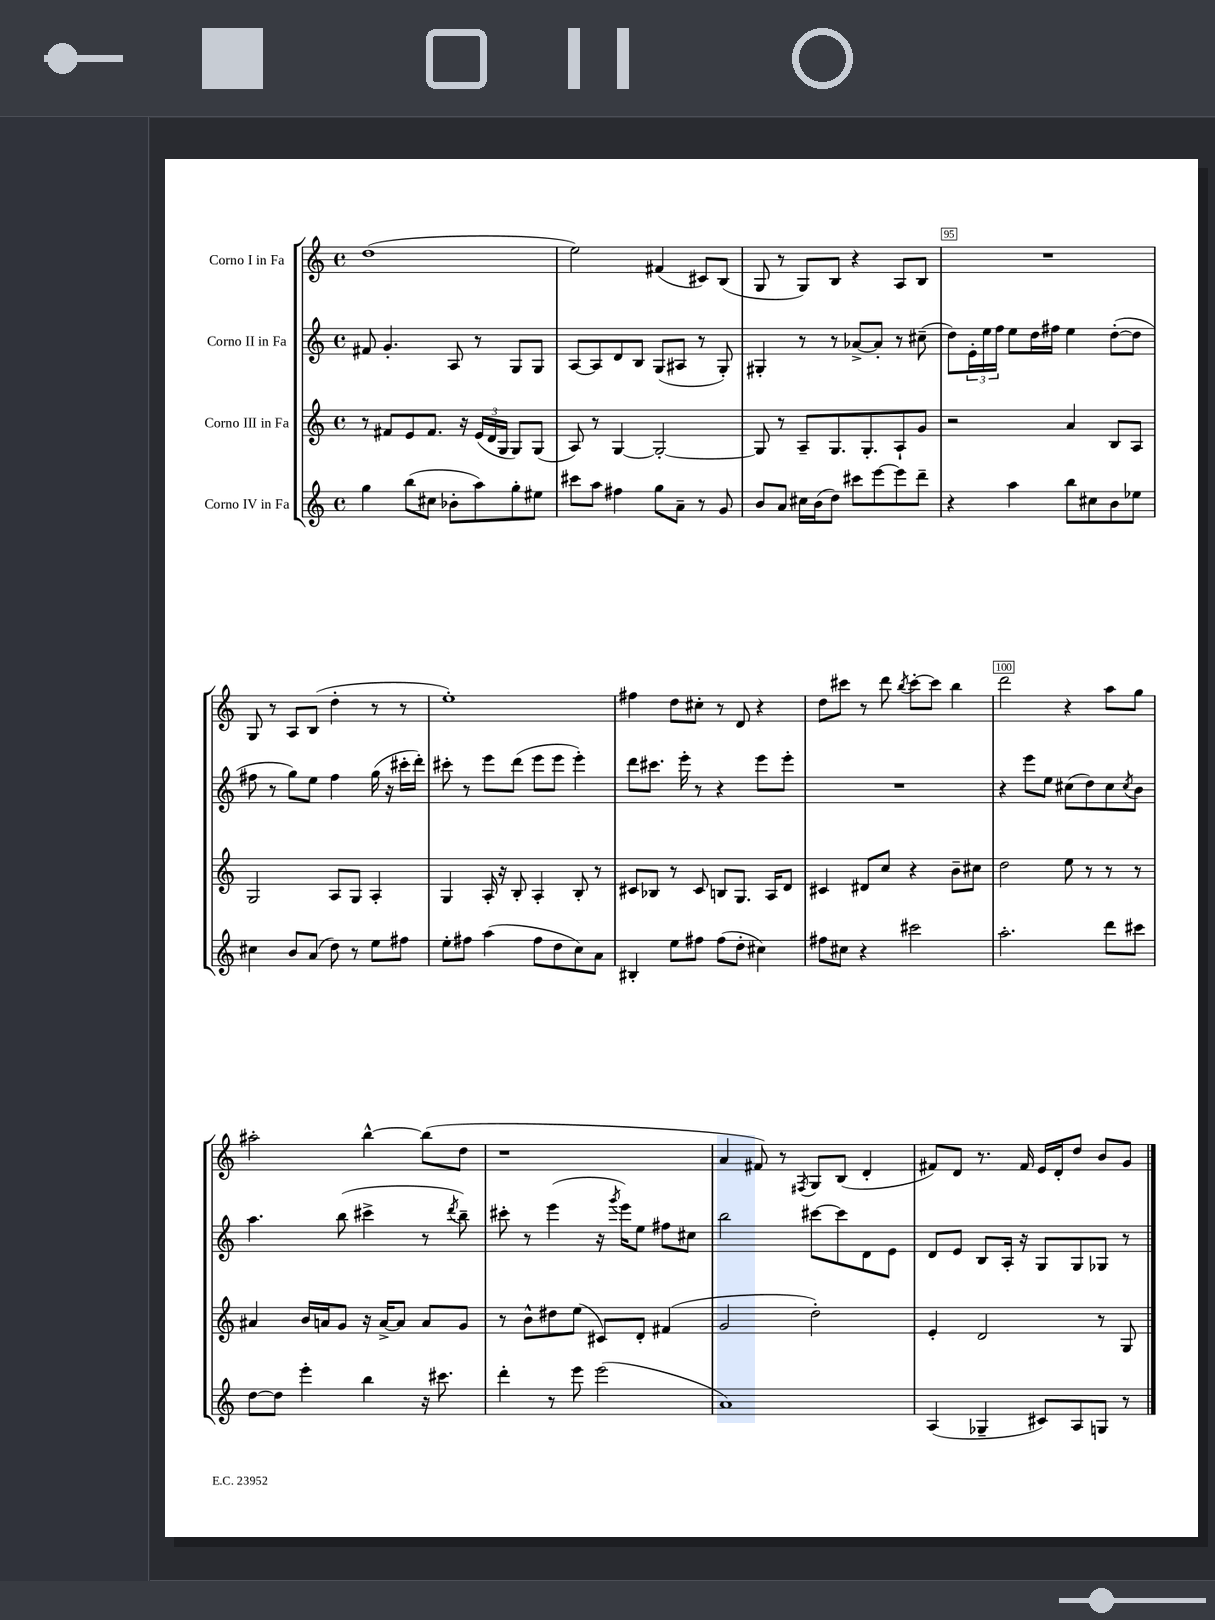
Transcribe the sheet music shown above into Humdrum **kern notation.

**kern	**kern	**kern	**kern
*staff4	*staff3	*staff2	*staff1
*clefG2	*clefG2	*clefG2	*clefG2
*k[]	*k[]	*k[]	*k[]
*M4/4	*M4/4	*M4/4	*M4/4
*met(c)	*met(c)	*met(c)	*met(c)
4gg	8r	8f#	(1dd
.	8f#	4.g'	.
(8bb	8e	.	.
8cc#	8.f#	.	.
8b-'	.	8A	.
.	16r	.	.
8aa)	(24e	8r	.
.	24d	.	.
.	24G	.	.
8gg'	8G)	8G	.
8ee#	(8G	8G	.
=	=	=	=
8ccc#	8A)	[8A	2ee)
8aa	8r	8A]	.
4ff#	[4G	8d	.
.	.	8B	.
8gg	2G'_	(8G	(4f#
8a~	.	8A#	.
8r	.	8r	8c#)
8g	.	8G')	(8B
=	=	=	=
8b	8G]	4G#'	8G
8a	8r	.	8r
16cc#	8A~	8r	8G)
(16b	.	.	.
8dd)	8.G	8r	8B
8ccc#	.	[8a-^	4r
.	8.G'	.	.
[8eee	.	8a-']	.
8eee]	8A`	8r	8A
8ddd~	8g	(8cc#~	8B
=	=	=	=
4r	2r	8dd)	1r
.	.	24e'	.
.	.	24ee	.
.	.	24ff	.
4aa	.	8ee	.
.	.	16dd	.
.	.	16ff#	.
8bb	4a	4ee	.
8cc#	.	.	.
8b	8B	([8dd'	.
8ee-	8A	8dd]	.
=	=	=	=
4cc#	2G	8ff#	8G
.	.	8r	8r
8b	.	8gg)	8A
(8a	.	8ee	(8B
8dd)	8A	4ff#	4dd'
8r	8G	.	.
8ee	4A'	(16gg	8r
.	.	16r	.
8ff#	.	16ccc#'	8r
.	.	16ddd')	.
=	=	=	=
8ee'	4G	8ccc#'	1ee')
8ff#	.	8r	.
(4aa	16A'	8eee	.
.	16r	.	.
.	8B'	(8ddd	.
8ff#	4A'	8eee	.
8dd	.	8eee	.
8cc)	8B'	4eee')	.
8a	8r	.	.
=	=	=	=
4B#'	8c#	8ddd	4ff#
.	8B-	8.ccc#	.
8ee	8r	.	8dd
.	.	16eee'	.
8ff#	8c#	8r	8cc#'
(8ff#	8B	4r	8r
8dd'	8.G	.	8d
4cc#)	.	8eee	4r
.	16A	.	.
.	8d	8eee'	.
=	=	=	=
8ff#	4c#	1r	8dd
8cc#	.	.	8ccc#
4r	8d#	.	8r
.	8cc	.	8ddd
.	.	.	8qbb
2ccc#	4r	.	[8ccc#'
.	.	.	8ccc#]
.	8b~	.	4bb
.	8cc#	.	.
=	=	=	=
2.aa'	2dd	4r	2ddd
.	.	8eee	.
.	.	8ee	.
.	8ee	(8cc#	4r
.	8r	8dd)	.
8ddd	8r	8cc#	8aa
.	.	8qcc#	.
8ccc#	8r	8b	8gg
=	=	=	=
[8dd	4a#	4.aa	2aa#'
8dd]	.	.	.
4eee'	16b	.	.
.	16a	.	.
.	8g	(8bb	.
4bb	16r	4ccc#^	[4bb^^
.	[16a^	.	.
.	8a]	.	.
16r	8a	8r	(8bb]
8.ccc#	.	.	.
.	.	8qddd	.
.	8g	8bb~)	8dd
=	=	=	=
4ddd'	8r	8ccc#'	1r
.	8b^^	8r	.
8r	8dd#	(4eee	.
8eee	(8ee	.	.
(2eee	8c#)	16r	.
.	.	8qggg	.
.	.	16eee)	.
.	8d'	8ee	.
.	(4f#	8ff#	.
.	.	8cc#	.
=	=	=	=
1a)	2g	2bb	4a
.	.	.	8f#)
.	.	.	8r
.	.	.	8qF#
.	2dd')	[8ccc#	8G
.	.	8ccc#]	(8B
.	.	8d	4d'
.	.	8e	.
=	=	=	=
(4A	4e'	8d	8f#)
.	.	8e	8d
4G-~	2d	8B	8.r
.	.	16A'	.
.	.	16r	16f#
8c#)	.	8G	16e
.	.	.	16d'
8A	.	8G	8dd
8G	8r	8G-	8b
8r	8G	8r	8g
==	==	==	==
*-	*-	*-	*-
